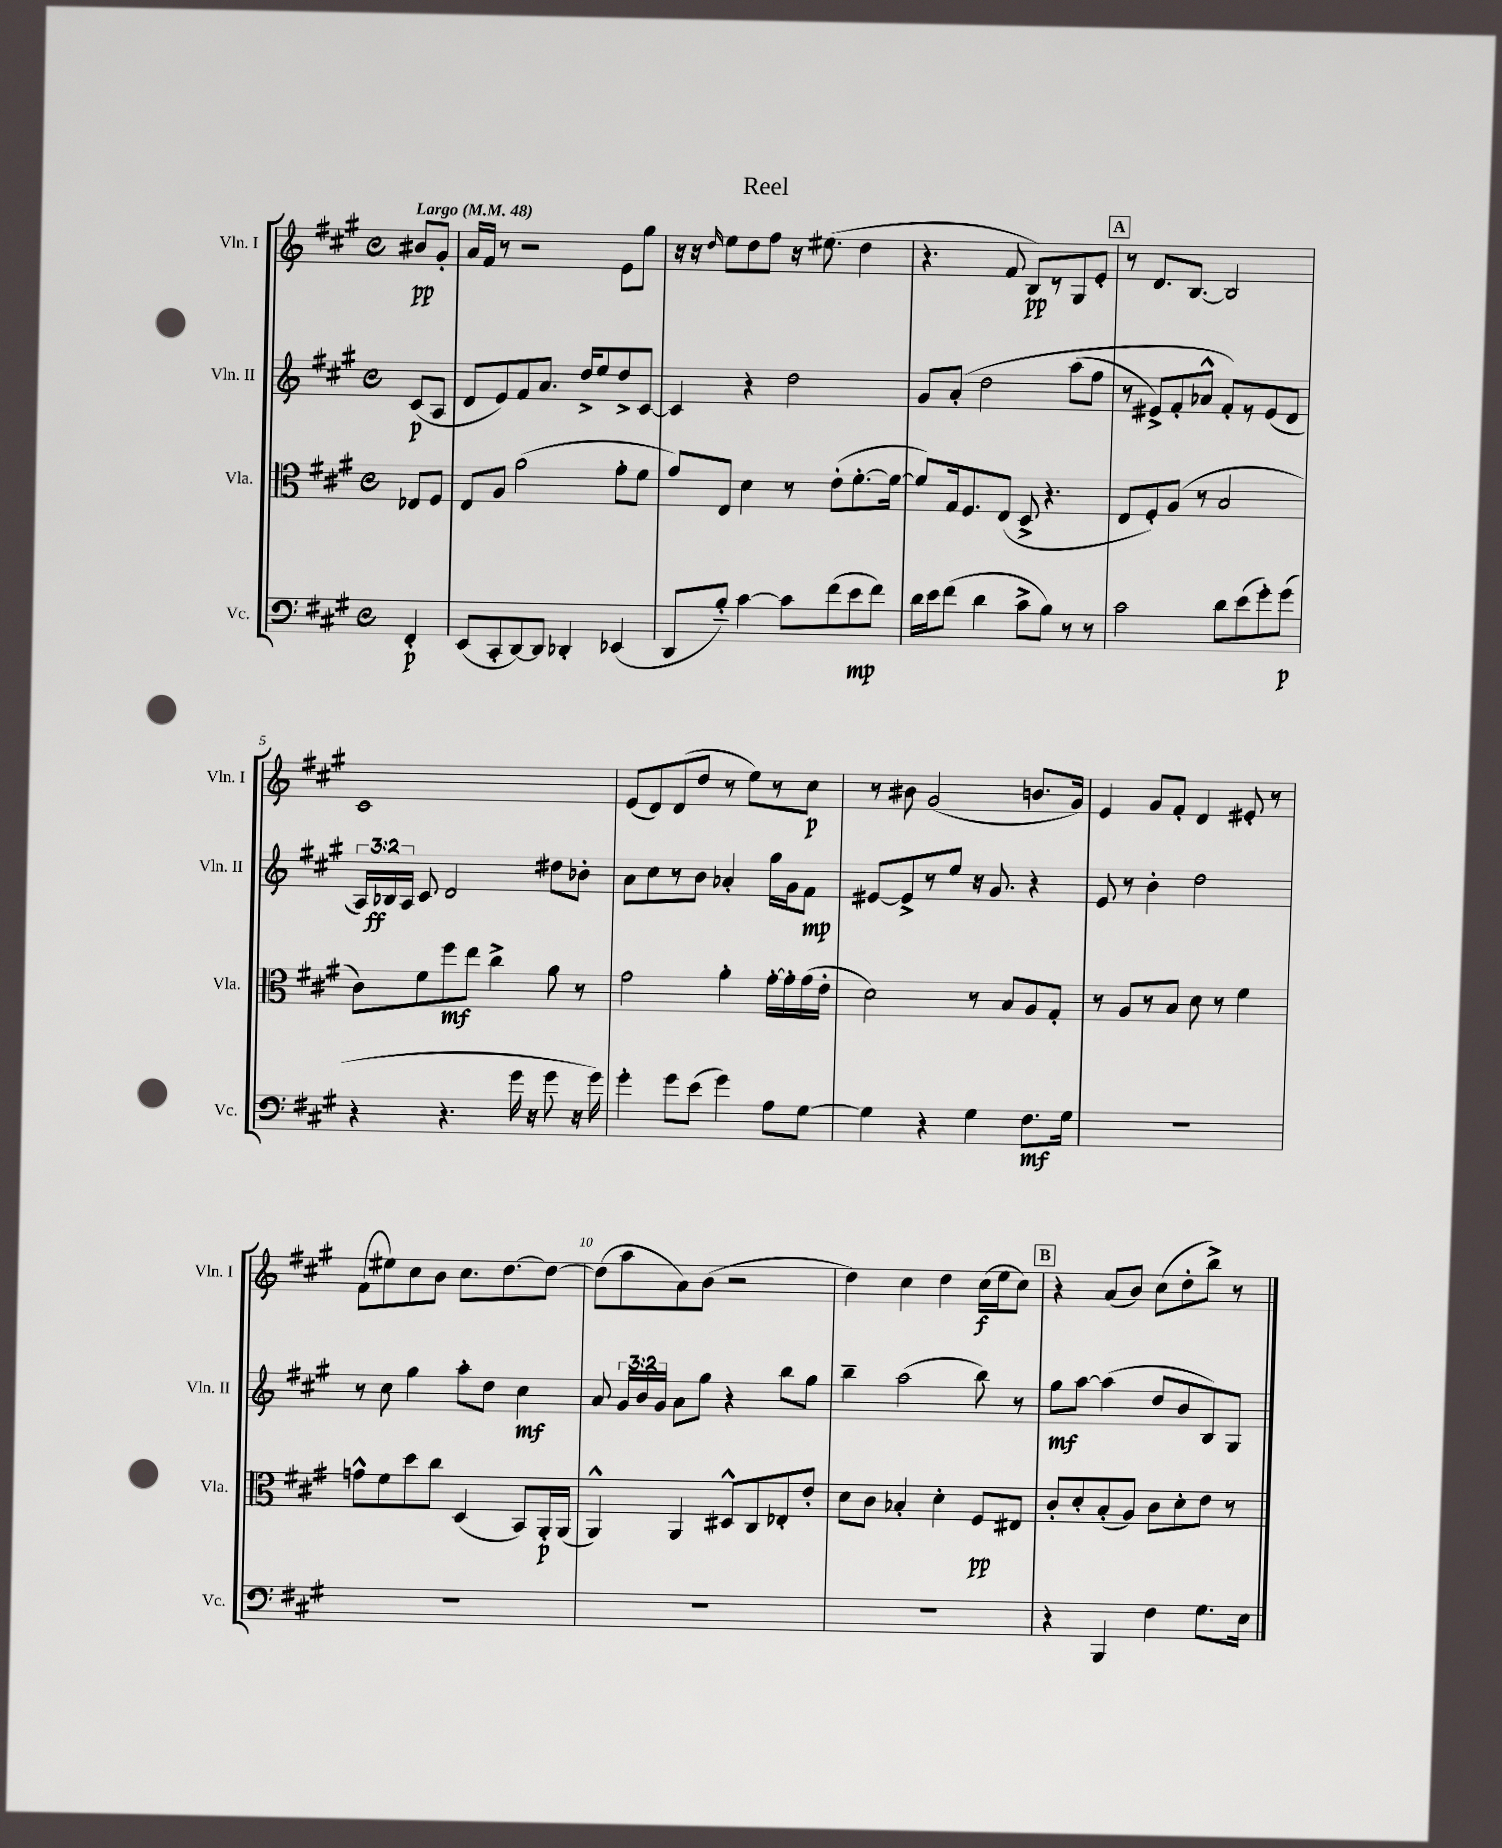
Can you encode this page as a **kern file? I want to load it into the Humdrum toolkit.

**kern	**kern	**kern	**kern
*staff4	*staff3	*staff2	*staff1
*clefF4	*clefC3	*clefG2	*clefG2
*k[f#c#g#]	*k[f#c#g#]	*k[f#c#g#]	*k[f#c#g#]
*M4/4	*M4/4	*M4/4	*M4/4
*met(c)	*met(c)	*met(c)	*met(c)
*MM48	*MM48	*MM48	*MM48
4FF#'	8E-	(8c#	8b#
.	8F#	8A	8g#'
=	=	=	=
(8EE	8E	8d	16a
.	.	.	16f#
8CC#'	8A	8e)	8r
[8DD)	(2a	8f#	2r
8DD]	.	8.a	.
4DD-'	.	.	.
.	.	16dd^	.
.	.	8ee	.
(4EE-	8g#'	8dd^	8e
.	8f#	[8c#	8gg#
=	=	=	=
8DD	8g#)	4c#]	16r
.	.	.	16r
.	.	.	16qqdd
8B'~)	8E	.	8ee
[4c#	4d	4r	8dd
.	.	.	8ff#
8c#]	8r	2dd	16r
.	.	.	(8.ee#
(8f#	(8e'	.	.
8e	[8.f#'	.	4dd
8f#)	.	.	.
.	16f#_	.	.
=	=	=	=
16d	8f#])	8g#	4.r
16e	.	.	.
(8f#	16G#	&(8a'	.
.	8.F#	.	.
4d	.	2dd	.
.	(8E	.	8f#
8c#^	8D^	.	8B)
8B)	4.r	.	8r
8r	.	(8aa	8G#
8r	.	8ff#	8e'
=	=	=	=
2c#	8E	8r	8r
.	8F#')	8e#^)	8.d
.	(8A	8f#'	.
.	.	.	[8.B
.	8r	8a-^^	.
8d	2B	8f#'&)	2B]
(8e	.	8r	.
8g#')	.	(8e#	.
(8g#	.	8d	.
=	=	=	=
4r	8c#)	24A)	1c#
.	.	24B-	.
.	.	24A	.
.	8f#	8c#	.
4.r	8ff#	2d	.
.	8ee	.	.
.	4cc#^	.	.
16g#	.	.	.
16r	.	.	.
8g#	8a	8dd#	.
16r	8r	8b-'	.
16g#)	.	.	.
=	=	=	=
4g#'	2g#	8a	(8e
.	.	8cc#	8d)
8g#	.	8r	(8d
(8e	.	8b	8dd
4g#)	4a'	4a-'	8r
.	.	.	8ee)
8A	[16g#'	16gg#	8r
.	16g#']	16g#	.
[8G#	(16g#	8f#	8cc#
.	16e'	.	.
=	=	=	=
4G#]	2d)	[8e#	8r
.	.	8e#^]	8b#
4r	.	8r	(2g#
.	.	8ee	.
4G#	8r	16r	.
.	.	8.g#	.
.	8B	.	.
8.F#	8A	4r	8.b
.	8G#'	.	.
16G#	.	.	16g#)
=	=	=	=
1r	8r	8e	4e
.	8A	8r	.
.	8r	4b'	8g#
.	8B	.	8f#'
.	8d	2dd	4d
.	8r	.	.
.	4f#	.	8e#'
.	.	.	8r
=	=	=	=
1r	8g^^	8r	(8f#
.	8f#	8cc#	8ee#)
.	8dd	4gg#	8cc#
.	8cc#	.	8b
.	(4D	8aa'	8.cc#
.	.	8dd	.
.	.	.	[8.dd
.	8BB)	4cc#	.
.	16AA'	.	8dd_
.	(16AA	.	.
=	=	=	=
1r	4AA^^)	8a	(8dd]
.	.	24g#	8aa
.	.	24b	.
.	.	24g#	.
.	4AA	8a	8a)
.	.	8gg#	(8b
.	8D#^^	4r	2r
.	8C#	.	.
.	8E-'	8bb	.
.	8e'	8gg#	.
=	=	=	=
1r	8d	4bb~	4dd)
.	8c#	.	.
.	4B-'	(2aa	4cc#
.	4d'	.	4dd
.	8F#	8bb)	(16cc#
.	.	.	16ee
.	8E#	8r	8cc#)
=	=	=	=
4r	8c#'	8gg#	4r
.	8d'	[8aa	.
4BBB	(8B'	(4aa]	(8a
.	8A)	.	8b)
4F#	8c#	8dd	(8cc#
.	8d'	8b	8dd'
8.G#	8e	8B)	8bb^)
.	8r	8G#	8r
16E	.	.	.
==	==	==	==
*-	*-	*-	*-
